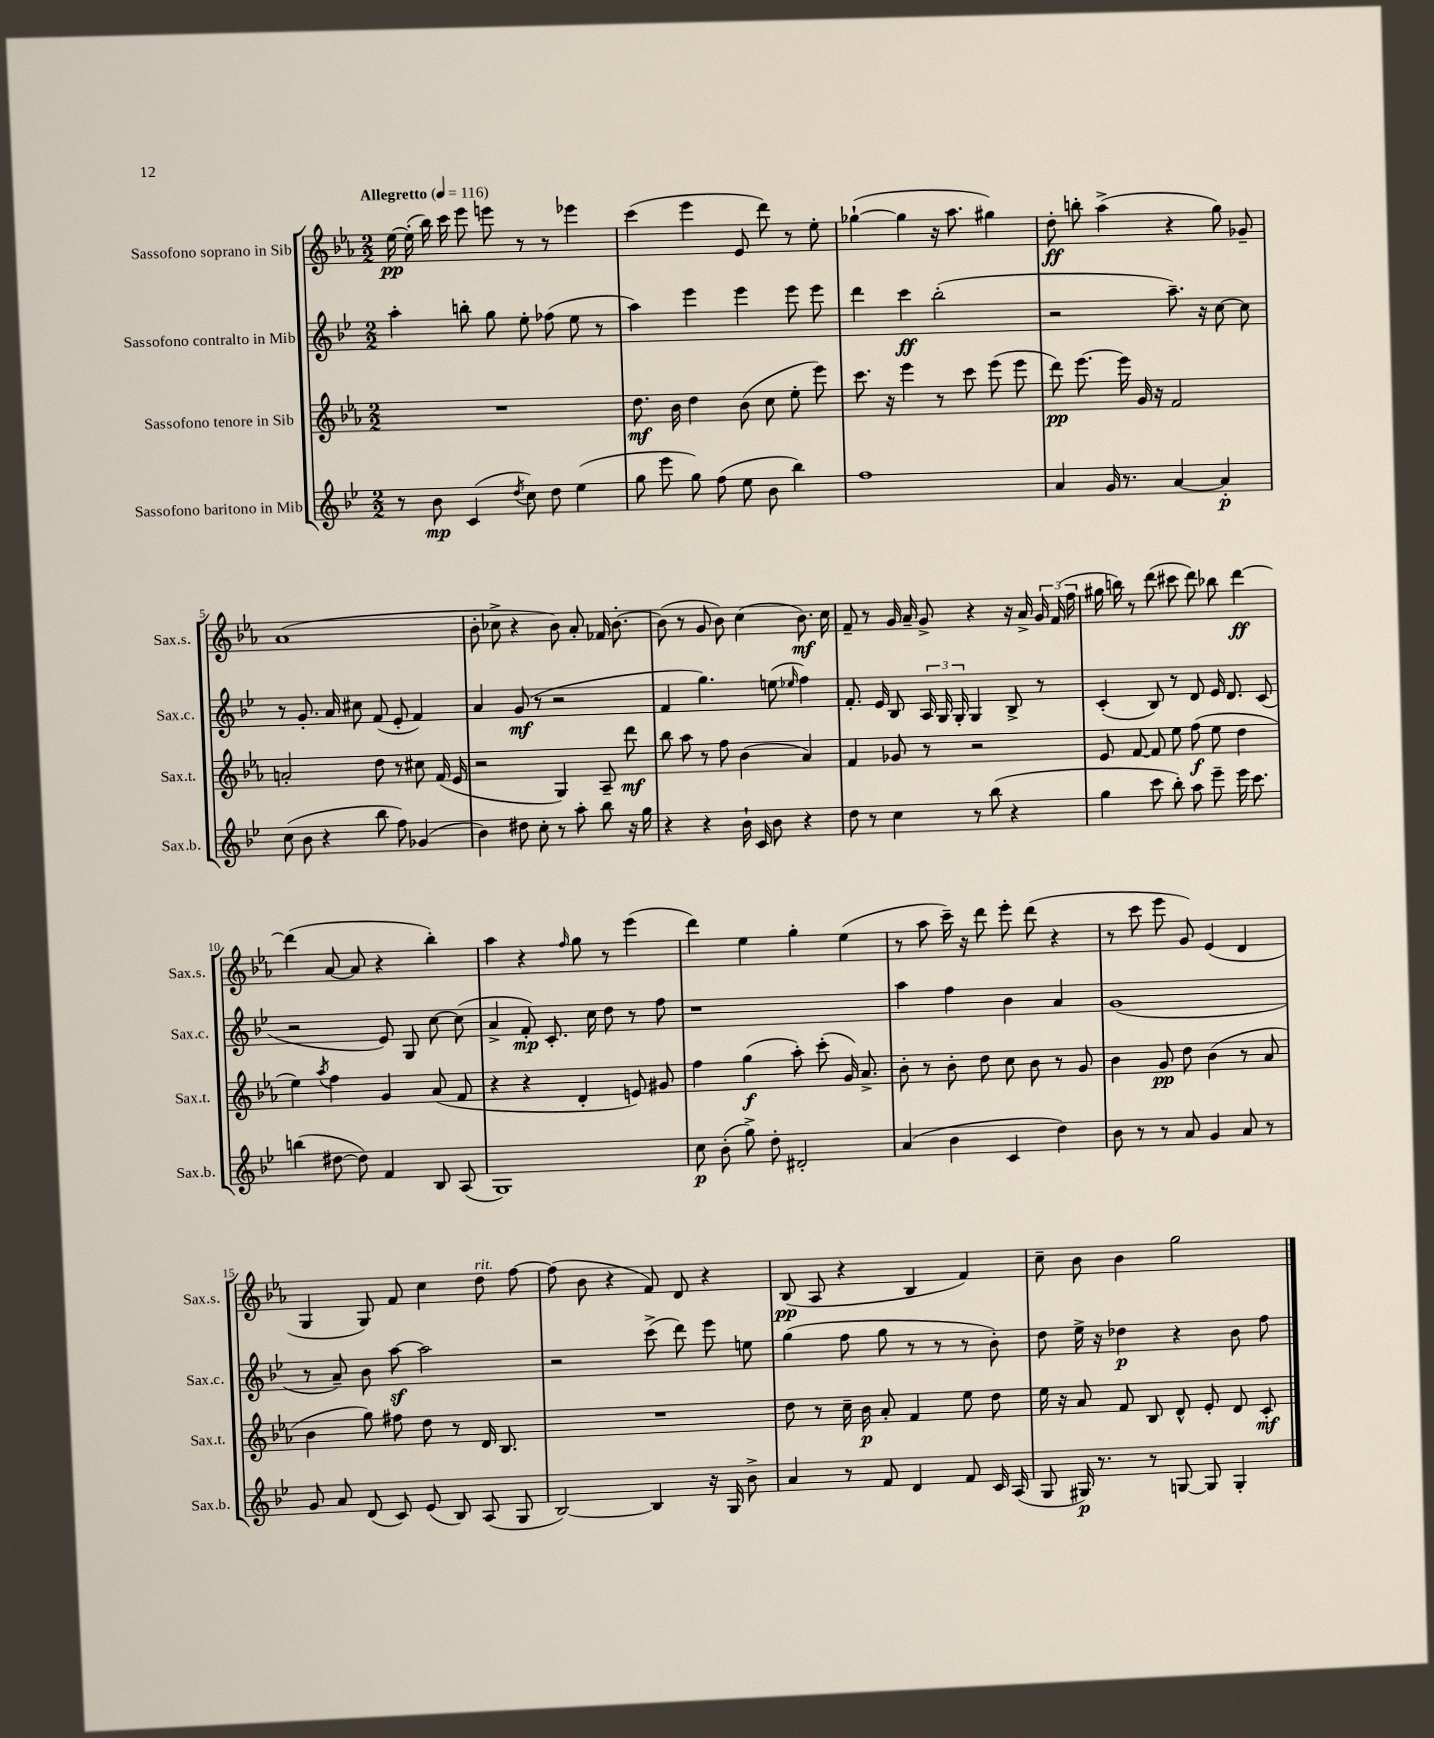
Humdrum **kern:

**kern	**dynam	**kern	**dynam	**kern	**dynam	**kern	**dynam
*part4	*part4	*part3	*part3	*part2	*part2	*part1	*part1
*staff4	*staff4	*staff3	*staff3	*staff2	*staff2	*staff1	*staff1
*I"Sassofono baritono in Mib	*	*I"Sassofono tenore in Sib	*	*I"Sassofono contralto in Mib	*	*I"Sassofono soprano in Sib	*
*I'Sax.b.	*	*I'Sax.t.	*	*I'Sax.c.	*	*I'Sax.s.	*
*clefG2	*	*clefG2	*	*clefG2	*	*clefG2	*
*k[b-e-]	*	*k[b-e-a-]	*	*k[b-e-]	*	*k[b-e-a-]	*
*M2/2	*	*M2/2	*	*M2/2	*	*M2/2	*
*MM116	*	*MM116	*	*MM116	*	*MM116	*
=1	=1	=1	=1	=1	=1	=1	=1
!	!	!	!	!	!	!LO:TX:a:B:t=Allegretto	!
8r	.	1r	.	4aa'\	.	[16ee-\	pp
.	.	.	.	.	.	(16ee-'\]	.
8b-\	mp	.	.	.	.	16bb-\)	.
.	.	.	.	.	.	16ccc\	.
(4c/	.	.	.	8bbn'\	.	8eee-\	.
.	.	.	.	8gg\	.	8eeen\	.
8qdd/	.	.	.	.	.	.	.
8cc\)	.	.	.	8ee-'\	.	8r	.
8dd\	.	.	.	(8ff-X\	.	8r	.
(4ee-\	.	.	.	8ee-\	.	4eee-X\	.
.	.	.	.	8r	.	.	.
=2	=2	=2	=2	=2	=2	=2	=2
8gg\	.	8.dd\	mf	4aa\)	.	(4ccc\	.
8eee-\	.	.	.	.	.	.	.
.	.	16b-\	.	.	.	.	.
8gg\)	.	4dd\	.	4eee-\	.	4eee-\	.
(8ff\	.	.	.	.	.	.	.
8ee-\	.	(8b-\	.	4eee-\	.	8e-/	.
8b-\	.	8cc\	.	.	.	8ddd\)	.
4bb-\)	.	8ee-'\	.	8eee-\	.	8r	.
.	.	8eee-\)	.	8eee-\	.	8ee-'\	.
=3	=3	=3	=3	=3	=3	=3	=3
1ff	.	8.ccc\	.	4ddd\	.	([4gg-X`\	.
.	.	16r	.	.	.	.	.
.	.	4eee-\	.	4ccc\	ff	4gg-\]	.
.	.	8r	.	(2bb-'\	.	16r	.
.	.	.	.	.	.	8.aa-\	.
.	.	8ccc\	.	.	.	.	.
.	.	(8eee-\	.	.	.	4gg#X\)	.
.	.	8eee-\	.	.	.	.	.
=4	=4	=4	=4	=4	=4	=4	=4
4a/	.	8ddd\)	pp	2r	.	8dd'\	ff
.	.	[8.eee-\	.	.	.	8bbn'\	.
16g/	.	.	.	.	.	(4aa-^\	.
8.r	.	16eee-\]	.	.	.	.	.
.	.	16g/	.	.	.	.	.
.	.	16r	.	.	.	.	.
[4a/	.	2f/	.	8.aa~\)	.	4r	.
.	.	.	.	16r	.	.	.
4a'/]	p	.	.	[8cc\	.	8gg\)	.
.	.	.	.	8cc\]	.	8g-X~/	.
!!LO:LB:g=z
=5	=5	=5	=5	=5	=5	=5	=5
(8cc\	.	2an'/	.	8r	.	(1a-	.
8b-\	.	.	.	8.g'/	.	.	.
4r	.	.	.	.	.	.	.
.	.	.	.	16a/	.	.	.
.	.	.	.	8cc#X\	.	.	.
8bb-\	.	8dd\	.	(8f/	.	.	.
8ff\)	.	8r	.	8e-'/	.	.	.
(4g-X/	.	8cc#X\	.	4f/)	.	.	.
.	.	(16f/	.	.	.	.	.
.	.	16e-/	.	.	.	.	.
=6	=6	=6	=6	=6	=6	=6	=6
4b-\)	.	2r	.	4a/	.	8b-'\	.
.	.	.	.	.	.	8cc-X^\	.
8dd#X\	.	.	.	(8g/	mf	4r	.
8cc'\	.	.	.	8r	.	.	.
8r	.	4G/)	.	2r	.	8b-\)	.
8aa'\	.	.	.	.	.	8a-'/	.
8bb-\	.	8A-~/	.	.	.	16f-X/	.
.	.	.	.	.	.	[8.b-'\	.
16r	.	8ddd\	mf	.	.	.	.
16gg\	.	.	.	.	.	.	.
=7	=7	=7	=7	=7	=7	=7	=7
4r	.	8bb-\	.	4f/	.	(8b-\]	.
.	.	8aa-\	.	.	.	8r	.
4r	.	8r	.	4.gg\)	.	8g/	.
.	.	8ff\	.	.	.	8b-\)	.
16b-`\	.	(4b-\	.	.	.	(4cc\	.
16c/	.	.	.	.	.	.	.
8b-\	.	.	.	(8een\	.	.	.
.	.	.	.	16qqee-X/	.	.	.
4r	.	4a-/)	.	4ff\)	.	8.b-\)	mf
.	.	.	.	.	.	16cc\	.
=8	=8	=8	=8	=8	=8	=8	=8
8dd\	.	4f/	.	8.f'/	.	8f~/	.
8r	.	.	.	.	.	8r	.
.	.	.	.	16e-/	.	.	.
4cc\	.	8g-X/	.	8B-/	.	16g/	.
.	.	.	.	.	.	16a-~/	.
.	.	8r	.	24A/	.	8g^/	.
.	.	.	.	24G/	.	.	.
.	.	.	.	24G'/	.	.	.
8r	.	2r	.	4G/	.	4r	.
(8bb-\	.	.	.	.	.	.	.
4r	.	.	.	8B-^/	.	16r	.
.	.	.	.	.	.	16a-^/	.
.	.	.	.	8r	.	24g/	.
.	.	.	.	.	.	(24f/	.
.	.	.	.	.	.	24ff\	.
=9	=9	=9	=9	=9	=9	=9	=9
4gg\	.	8e-/	.	(4c'/	.	16gg#X\	.
.	.	.	.	.	.	16bbn\)	.
.	.	[8f/	.	.	.	8r	.
8ccc\	.	8f/]	.	8B-/)	.	(8ddd\	.
8bb-'\)	.	8ee-\	.	8r	.	8ccc#X\	.
8aa\	.	(8ff\	f	8d/	.	8ddd\)	.
8eee-~\	.	8ee-\	.	16e-/	.	8bb-X\	.
.	.	.	.	8.d/	.	.	.
16eee-\	.	4dd\	.	.	.	[4ddd\	ff
8.ccc\	.	.	.	.	.	.	.
.	.	.	.	(8c/	.	.	.
!!LO:LB:g=z
=10	=10	=10	=10	=10	=10	=10	=10
(4bbn\	.	4ee-\)	.	2r	.	(4ddd\]	.
.	.	8qaa-/	.	.	.	.	.
[8dd#X\	.	4ff\	.	.	.	[8a-/	.
8dd#\])	.	.	.	.	.	8a-/]	.
4f/	.	4g/	.	8e-/)	.	4r	.
.	.	.	.	8G/	.	.	.
8B-/	.	(8a-/	.	[8cc\	.	4bb-'\)	.
(8A/	.	8f/	.	(8cc\]	.	.	.
=11	=11	=11	=11	=11	=11	=11	=11
1G)	.	4r	.	4a^/	.	4aa-\	.
.	.	4r	.	8f'/)	mp	4r	.
.	.	.	.	8.c'/	.	.	.
.	.	.	.	.	.	16qqff/	.
.	.	4d'/	.	.	.	8gg\	.
.	.	.	.	16cc\	.	.	.
.	.	.	.	8dd\	.	8r	.
.	.	8en/)	.	8r	.	(4eee-\	.
.	.	8g#X/	.	8ff\	.	.	.
=12	=12	=12	=12	=12	=12	=12	=12
8cc\	p	4ff\	.	1r	.	4ddd\)	.
(8b-'\	.	.	.	.	.	.	.
8gg^\)	.	(4gg\	f	.	.	4ee-\	.
8dd'\	.	.	.	.	.	.	.
2d#X'/	.	8aa-'\)	.	.	.	4gg'\	.
.	.	(8ccc'\	.	.	.	.	.
.	.	16g/)	.	.	.	(4ee-\	.
.	.	8.a-^/	.	.	.	.	.
=13	=13	=13	=13	=13	=13	=13	=13
(4a/	.	8b-'\	.	4aa\	.	8r	.
.	.	8r	.	.	.	8aa-\	.
4b-\	.	8b-'\	.	4ff\	.	16ccc~\)	.
.	.	.	.	.	.	16r	.
.	.	8dd\	.	.	.	8ddd\	.
4c/	.	8cc\	.	4b-\	.	8eee-'\	.
.	.	8b-\	.	.	.	(8ddd\	.
4dd\)	.	8r	.	4a/	.	4r	.
.	.	8g/	.	.	.	.	.
=14	=14	=14	=14	=14	=14	=14	=14
8b-\	.	4b-\	.	(1g	.	8r	.
8r	.	.	.	.	.	8ccc\	.
8r	.	8g/	pp	.	.	8eee-\	.
8a/	.	8dd\	.	.	.	8g/)	.
4g/	.	(4b-\	.	.	.	(4e-/	.
8a/	.	8r	.	.	.	4d/	.
8r	.	8a-/	.	.	.	.	.
!!LO:LB:g=z
=15	=15	=15	=15	=15	=15	=15	=15
8g/	.	4b-\	.	8r	.	4G/	.
8a/	.	.	.	8a~/)	.	.	.
(8d/	.	8gg\)	.	8b-\	.	8G/)	.
8c/)	.	8ff#X\	.	[8aaz\	.	8f/	.
(8e-/	.	8dd\	.	2aa\]	.	4cc\	.
8B-/)	.	8r	.	.	.	.	.
!	!	!	!	!	!	!LO:TX:a:i:t=rit.	!
(8A/	.	16d/	.	.	.	8dd\	.
.	.	8.B-/	.	.	.	.	.
8G/	.	.	.	.	.	[8ff\	.
=16	=16	=16	=16	=16	=16	=16	=16
[2B-/)	.	1r	.	2r	.	(8ff\]	.
.	.	.	.	.	.	8b-\	.
.	.	.	.	.	.	4r	.
4B-/]	.	.	.	(8ccc^\	.	8f/)	.
.	.	.	.	8ddd\)	.	8d/	.
16r	.	.	.	8eee-\	.	4r	.
16G/	.	.	.	.	.	.	.
8b-^\	.	.	.	8een\	.	.	.
=17	=17	=17	=17	=17	=17	=17	=17
4a/	.	8dd\	.	(4gg\	.	(8B-/	pp
.	.	8r	.	.	.	8A-/	.
8r	.	16cc~\	.	8ff\	.	4r	.
.	.	16b-\	p	.	.	.	.
8f/	.	8a-'/	.	8gg\	.	.	.
4d/	.	4f/	.	8r	.	4B-/	.
.	.	.	.	8r	.	.	.
8f/	.	8ee-\	.	8r	.	4f/)	.
16c/	.	8dd\	.	8b-'\)	.	.	.
(16A/	.	.	.	.	.	.	.
=18	=18	=18	=18	=18	=18	=18	=18
8G/	.	16ee-\	.	8dd\	.	8cc~\	.
.	.	16r	.	.	.	.	.
16G#X/)	p	8a-/	.	16ee-^\	.	8b-\	.
8.r	.	.	.	16r	.	.	.
.	.	8f/	.	4dd-X\	p	4b-\	.
8r	.	8B-/	.	.	.	.	.
[8Gn/	.	8d^^/	.	4r	.	2gg\	.
8G/]	.	8e-'/	.	.	.	.	.
4G'/	.	8d/	.	8b-\	.	.	.
.	.	8c'/	mf	8ff\	.	.	.
==	==	==	==	==	==	==	==
*-	*-	*-	*-	*-	*-	*-	*-
